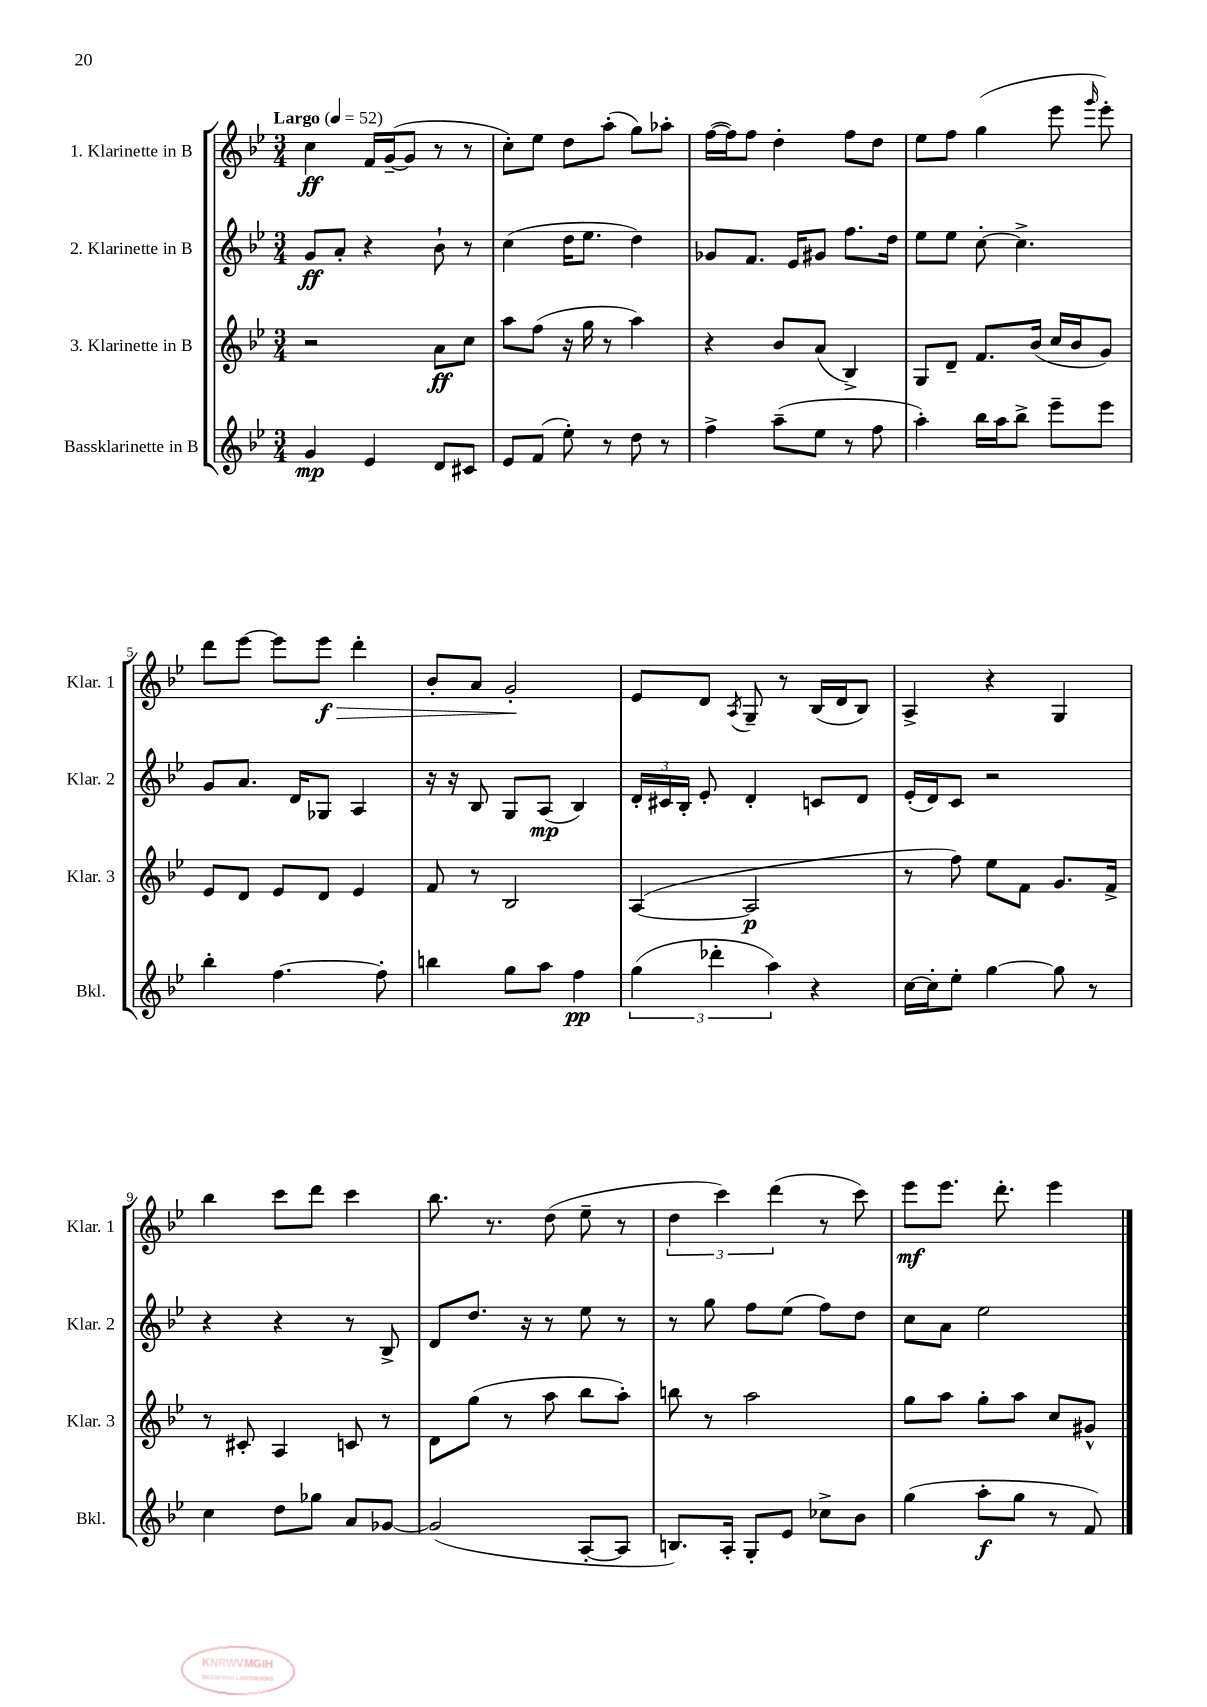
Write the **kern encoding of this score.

**kern	**kern	**kern	**kern
*staff4	*staff3	*staff2	*staff1
*clefG2	*clefG2	*clefG2	*clefG2
*k[b-e-]	*k[b-e-]	*k[b-e-]	*k[b-e-]
*M3/4	*M3/4	*M3/4	*M3/4
*MM52	*MM52	*MM52	*MM52
4g	2r	8g	4cc
.	.	8a'	.
4e-	.	4r	16f
.	.	.	([16g~
.	.	.	8g]
8d	8a	8b-`	8r
8c#	8cc	8r	8r
=	=	=	=
8e-	8aa	(4cc	8cc')
(8f	(8ff	.	8ee-
8ee-')	16r	16dd	8dd
.	16gg	8.ee-	.
8r	8r	.	(8aa'
8dd	4aa)	4dd)	8gg)
8r	.	.	8aa-'
=	=	=	=
4ff^	4r	8g-	([16ff
.	.	.	16ff])
.	.	8.f	8ff
(8aa~	8b-	.	4dd'
.	.	16e-	.
8ee-	(8a	8g#	.
8r	4B-^)	8.ff	8ff
8ff	.	.	8dd
.	.	16dd	.
=	=	=	=
4aa')	8G	8ee-	8ee-
.	8d~	8ee-	8ff
16bb-	8.f	[8cc'	(4gg
16aa	.	.	.
8bb-^	.	4.cc^]	.
.	(16b-	.	.
8eee-~	16cc	.	8eee-
.	16b-	.	.
.	.	.	16qqggg
8eee-	8g)	.	8eee-')
=	=	=	=
4bb-'	8e-	8g	8ddd
.	8d	8.a	[8eee-
[4.ff	8e-	.	8eee-]
.	.	16d	.
.	8d	8G-	8eee-
.	4e-	4A	4ddd'
8ff']	.	.	.
=	=	=	=
4bb	8f	16r	8b-'
.	.	16r	.
.	8r	8B-	8a
8gg	2B-	8G	2g'
8aa	.	(8A	.
4ff	.	4B-)	.
=	=	=	=
(6gg	([4A	24d'	8e-
.	.	24c#	.
.	.	24B-'	.
.	.	8e-'	8d
6ddd-'	.	.	.
.	.	.	8qA
.	2A]	4d'	8G~
6aa)	.	.	.
.	.	.	8r
4r	.	8c	(16B-
.	.	.	16d
.	.	8d	8B-)
=	=	=	=
[16cc	8r	(16e-'	4A^
16cc']	.	16d)	.
8ee-'	8ff)	8c	.
[4gg	8ee-	2r	4r
.	8f	.	.
8gg]	8.g	.	4G
8r	.	.	.
.	16f^	.	.
=	=	=	=
4cc	8r	4r	4bb-
.	8c#'	.	.
8dd	4A	4r	8ccc
8gg-	.	.	8ddd
8a	8c	8r	4ccc
[8g-	8r	8B-^	.
=	=	=	=
(2g-]	8d	8d	8.bb-
.	(8gg	8.dd	.
.	.	.	8.r
.	8r	.	.
.	.	16r	.
.	8aa	8r	(8dd
[8A'	8bb-	8ee-	8ee-~
8A]	8aa')	8r	8r
=	=	=	=
8.B)	8bb	8r	6dd
.	8r	8gg	.
.	.	.	6ccc)
16A'	.	.	.
8G'	2aa	8ff	.
.	.	.	(6ddd
8e-	.	(8ee-	.
8cc-^	.	8ff)	8r
8b-	.	8dd	8ccc)
=	=	=	=
(4gg	8gg	8cc	8eee-
.	8aa	8a	8.eee-
8aa'	8gg'	2ee-	.
.	.	.	8.ddd'
8gg	8aa	.	.
8r	8cc	.	4eee-
8f)	8g#^^	.	.
==	==	==	==
*-	*-	*-	*-
